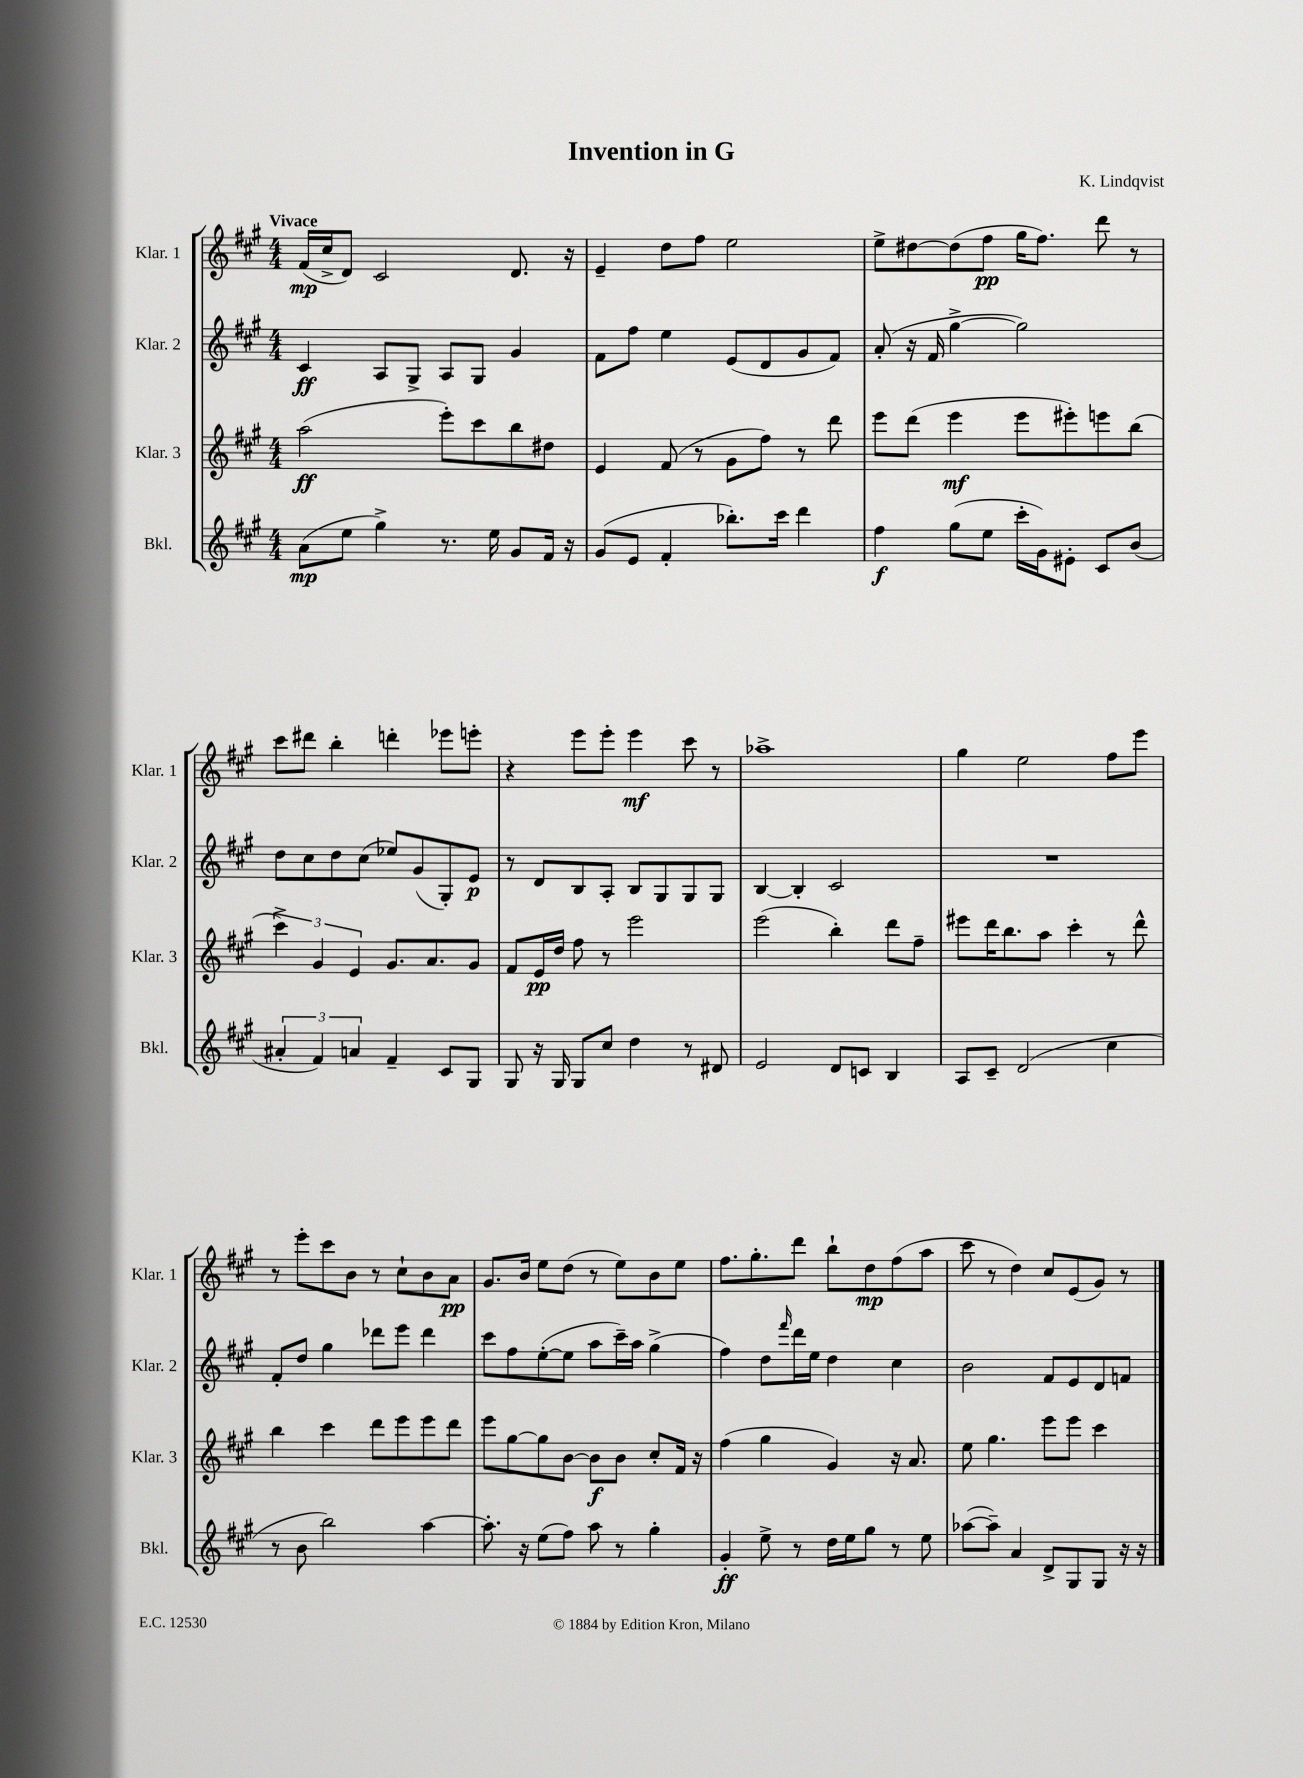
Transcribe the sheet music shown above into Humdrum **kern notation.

**kern	**kern	**kern	**kern
*staff4	*staff3	*staff2	*staff1
*clefG2	*clefG2	*clefG2	*clefG2
*k[f#c#g#]	*k[f#c#g#]	*k[f#c#g#]	*k[f#c#g#]
*M4/4	*M4/4	*M4/4	*M4/4
(8a	(2aa	4c#	(16f#
.	.	.	16cc#^
8ee	.	.	8d)
4gg#^)	.	8A	2c#
.	.	8G#^	.
8.r	8eee')	8A	.
.	8ccc#	8G#	.
16ee	.	.	.
8g#	8bb	4g#	8.d
16f#	8dd#	.	.
16r	.	.	16r
=	=	=	=
(8g#	4e	8f#	4e~
8e	.	8ff#	.
4f#'	(8f#	4ee	8dd
.	8r	.	8ff#
8.bb-')	8g#	(8e	2ee
.	8ff#)	8d	.
16ccc#	.	.	.
4ddd	8r	8g#	.
.	8ddd	8f#)	.
=	=	=	=
4ff#	8eee	(8a'	8ee^
.	(8ddd	16r	[8dd#
.	.	16f#	.
(8gg#	4eee	[4gg#^	(8dd#]
8ee	.	.	8ff#
16ccc#'	8eee	2gg#])	16gg#
16g#)	.	.	8.ff#)
8e#'	8eee#')	.	.
8c#	8eee	.	8ddd
(8b	(8bb	.	8r
=	=	=	=
6a#'	6ccc#^)	8dd	8ccc#
.	.	8cc#	8ddd#
6f#)	6g#	.	.
.	.	8dd	4bb'
6a	6e	.	.
.	.	(8cc#	.
4f#~	8.g#	8ee-)	4ddd'
.	.	(8g#	.
.	8.a	.	.
8c#	.	8G#')	8eee-
8G#	8g#	8e	8eee'
=	=	=	=
8G#	8f#	8r	4r
16r	16e	8d	.
16G#	16dd	.	.
8G#	8ff#	8B	8eee
8cc#	8r	8A'	8eee'
4dd	2eee	8B	4eee
.	.	8G#	.
8r	.	8G#	8ccc#
8d#	.	8G#	8r
=	=	=	=
2e	(2eee	[4B	1aa-^
.	.	4B']	.
8d	4bb')	2c#	.
8c	.	.	.
4B	8ddd	.	.
.	8ff#~	.	.
=	=	=	=
8A	8eee#	1r	4gg#
8c#~	16ddd	.	.
.	8.bb	.	.
(2d	.	.	2ee
.	8aa	.	.
.	4ccc#'	.	.
4cc#	8r	.	8ff#
.	8ddd^^	.	8eee
=	=	=	=
8r	4bb	8f#'	8r
8b	.	8dd	8eee'
2bb)	4ccc#	4gg#	8ccc#
.	.	.	8b
.	8ddd	8ddd-	8r
.	8eee	8eee	8cc#`
[4aa	8eee	4ddd-	8b
.	8ddd	.	8a
=	=	=	=
8.aa']	8eee	8ccc#	8.g#
.	[8gg#	8ff#	.
16r	.	.	16b
(8ee	8gg#]	([8ee'	8ee
8ff#)	[8b	8ee]	(8dd
8aa	8b]	8aa	8r
8r	8b	16ccc#~)	8ee)
.	.	16aa	.
4gg#'	8cc#'	(4gg#^	8b
.	16f#	.	8ee
.	16r	.	.
=	=	=	=
4g#'	(4ff#	4ff#)	8.ff#
.	.	.	8.gg#'
8ee^	4gg#	8dd	.
.	.	16qqfff#	.
8r	.	16ddd	8ddd
.	.	16ee	.
16dd	4g#)	4dd	8bb`
16ee	.	.	.
8gg#	.	.	8dd
8r	16r	4cc#	(8ff#
.	8.a	.	.
8ee	.	.	8aa
=	=	=	=
([8aa-	8ee	2b	8ccc#
8aa-~])	4.gg#	.	8r
4a	.	.	4dd)
8d^	8eee	8f#	8cc#
8G#	8eee	8e	(8e
8G#	4ccc#	8d	8g#)
16r	.	8f	8r
16r	.	.	.
==	==	==	==
*-	*-	*-	*-
